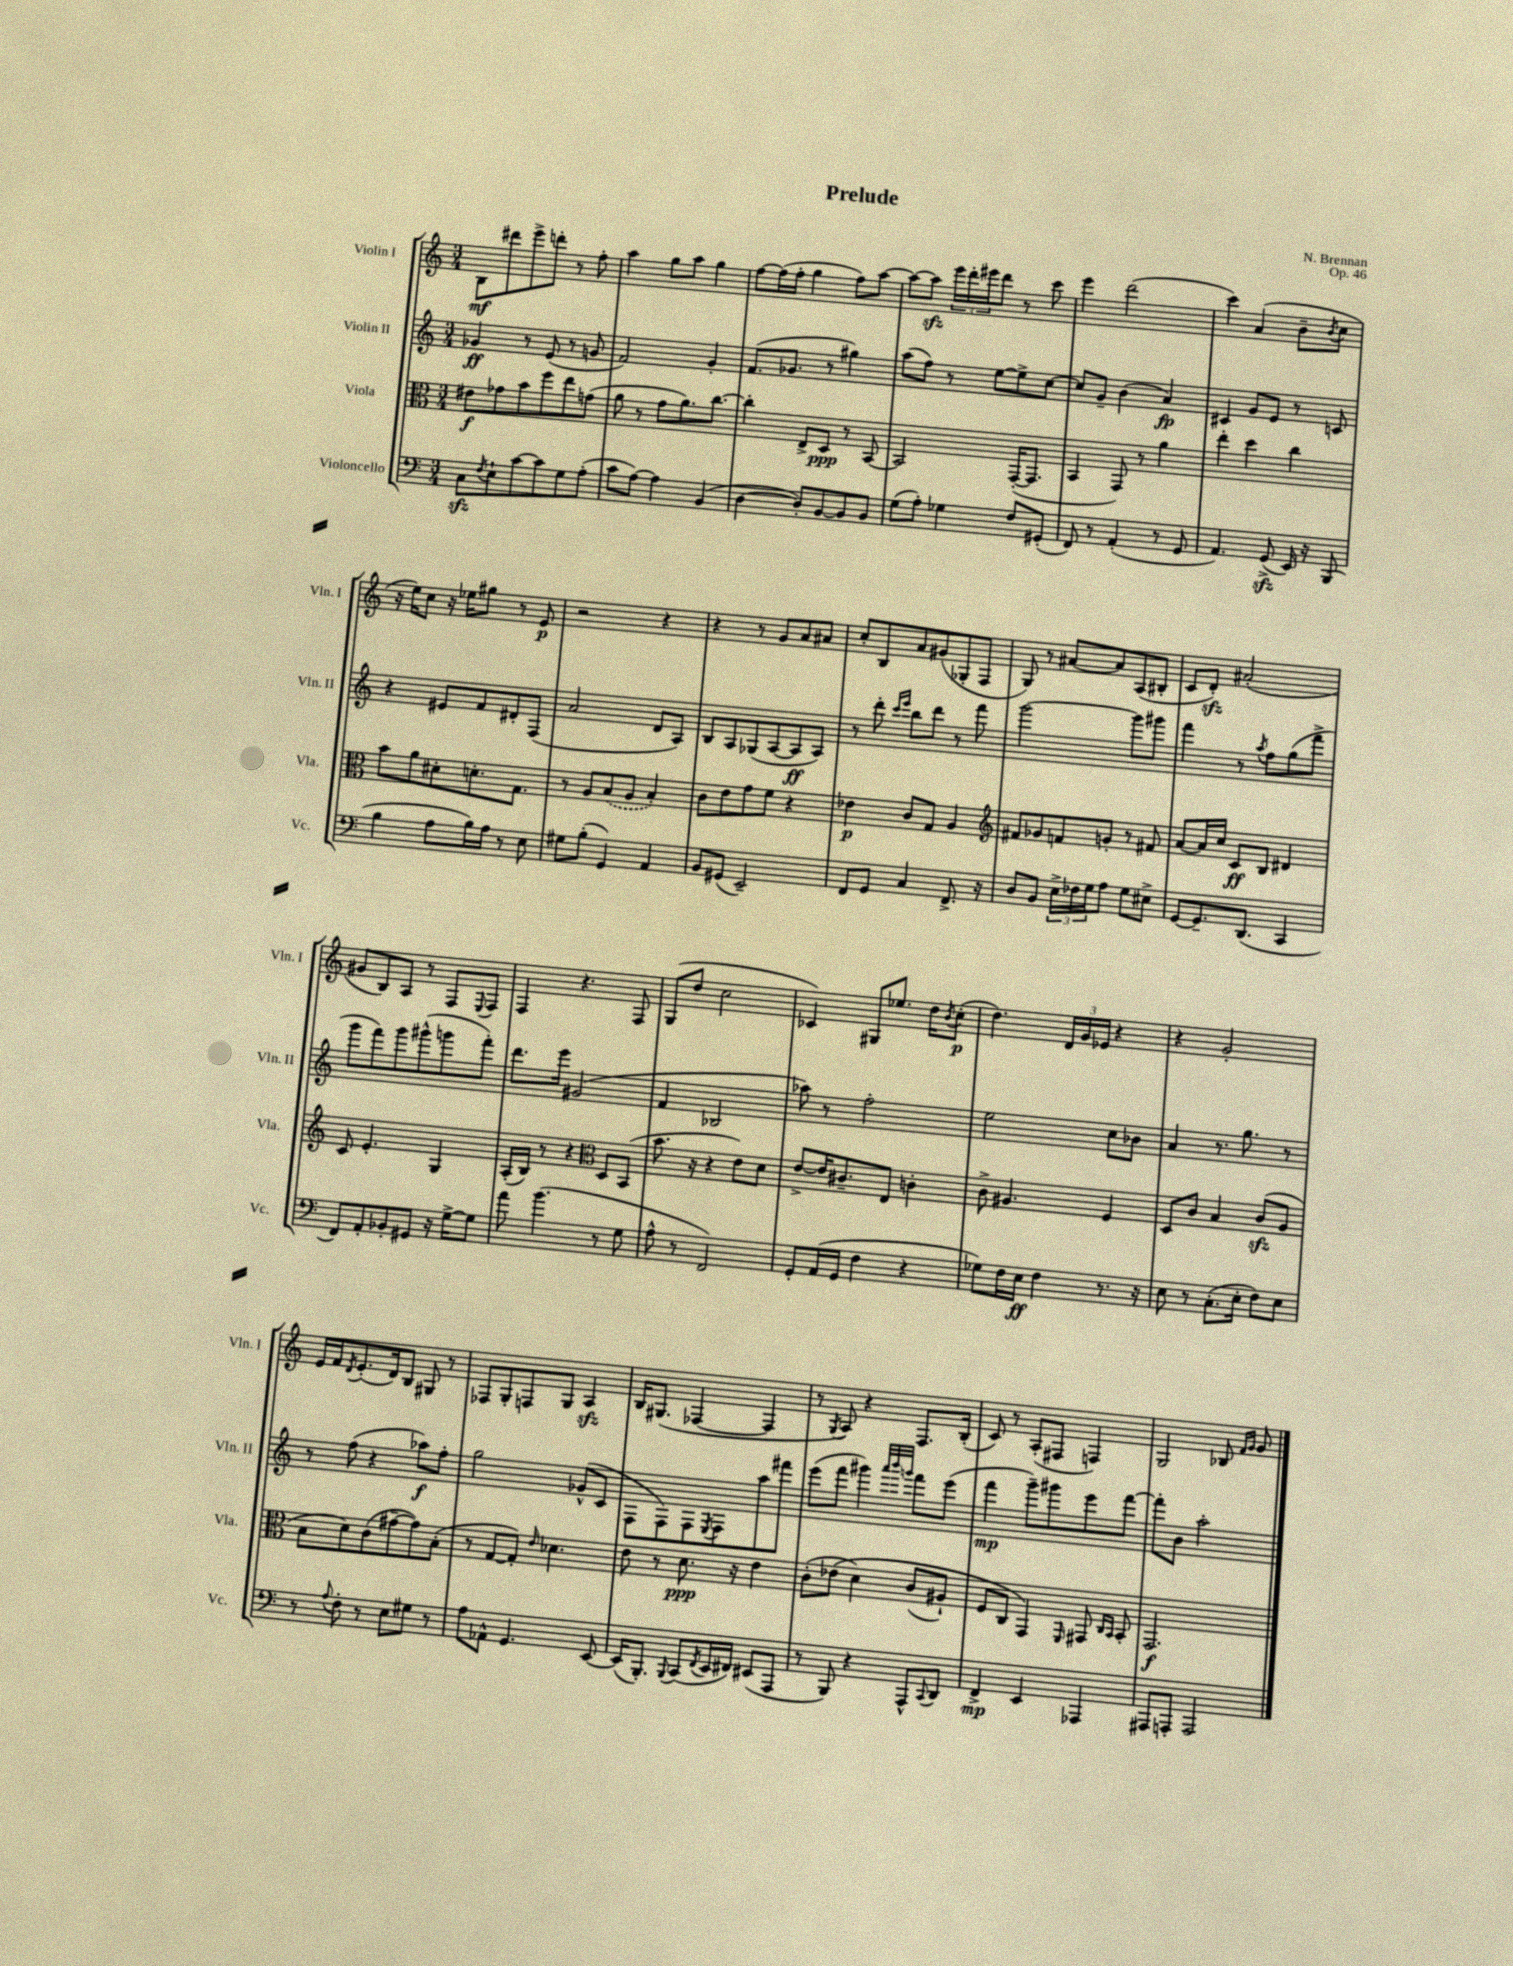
\header { title = "Prelude" composer = "N. Brennan" opus = "Op. 46" }
<<
\new StaffGroup <<
\new Staff = "s0" \with { instrumentName = "Violin I" shortInstrumentName = "Vln. I" } {
    \clef treble \key c \major \numericTimeSignature \time 3/4
    b8\mf dis'''8 e'''8-> d'''8-. r8 f''8-. |
    a''4 g''8 a''8 g''4 |
    f''8~ f''16( f''16-. g''4 f''8) a''8~ |
    a''8~ a''8\sfz \tuplet 3/2 { e'''16 d'''16-. eis'''16 } d'''8 r8 c'''8 |
    e'''4 d'''2( |
    c'''4) a'4( b'8-- \acciaccatura { b'8 } c''8 |
    r16 e''16) c''8 r16 ees''16 gis''8 r8 e'8\p |
    r2 r4 |
    r4 r8 g'8 a'8 ais'8 |
    c''8-. b8 a'8 gis'8( ges8-. f8 |
    g8) r8 ais'8~ ais'8 a8( bis8-. |
    c'8 d'8-.\sfz) ais'2-.( |
    gis'8 b8) a8 r8 f8 \appoggiatura { e8 } f8 |
    f4 r4. f8 |
    g8( d''8 c''2 |
    ces'4) gis8 ees''8. d''16 \acciaccatura { b'8 } c''8-.\p( |
    d''4.) \tuplet 3/2 { d'16 g'16 ees'16 } r4 |
    r4 g'2-. |
    e'16 f'16 \acciaccatura { d'8 } e'8.-.( d'16) b8 gis8 r8 |
    fes8 g8-. f8 g8 a4\sfz |
    b16 gis8.( fes4~ fes4 |
    r8 \acciaccatura { g8 } a8) r4 f8. b16-.( |
    c'8) r8 a8-.( fis8 f4) |
    g2 bes8 \grace { f'16 g'16 } g'8 \bar "|." |
}
\new Staff = "s1" \with { instrumentName = "Violin II" shortInstrumentName = "Vln. II" } {
    \clef treble \key c \major \numericTimeSignature \time 3/4
    ges'4\ff r8 e'8( r8 g'8 |
    f'2) g'4-. |
    f'8.( ges'8. r8 gis''4) |
    a''8( f''8) r8 e''8~ e''8-> c''8~ |
    c''8 g'8-- b'4( a'4\fp) |
    cis'4 g'8 e'8 r8 c'8 |
    r4 eis'8 f'8 dis'8-. f8( |
    a'2 d'8 a8) |
    b8 a8 ges8( a8~ a8\ff a8) |
    r8 d'''8-. \grace { c'''16 e'''16 } b''8 d'''8 r8 f'''8 |
    g'''2~ g'''8 gis'''8 |
    f'''4 r8 \acciaccatura { a''8 } f''8 g''8( f'''8-> |
    g'''8 f'''8) g'''8 gis'''8-^( g'''8 f'''8-.) |
    d'''8. e'''16 gis'2( |
    f'4 bes2 |
    aes''8) r8 f''2-. |
    e''2 c''8 bes'8 |
    a'4 r8. g''8. r8 |
    r8 f''8( r4 aes''8\f) f''8-. |
    g''2 ges'8-^( c'8 |
    f8 f8) f8 \acciaccatura { e8 } f8 a''8 fis'''8 |
    e'''8( f'''8 gis'''4) \grace { a'''32 b'''32 g'''32 } f'''8 e'''8( |
    f'''4\mp g'''8--) gis'''8 e'''8 f'''8~ |
    f'''8-. b'8 a''2-. \bar "|." |
}
\new Staff = "s2" \with { instrumentName = "Viola" shortInstrumentName = "Vla." } {
    \clef alto \key c \major \numericTimeSignature \time 3/4
    eis'8\f ges'8 b'8 f''8 e''8 g'8( |
    a'8 r8 g'8 a'8.) c''8.~ |
    c''4-. e8-> d8\ppp r8 b,8~ |
    b,2 g,16~-.( g,8. |
    b,4 g,8) r8 a'4 |
    e''4-. d''4 c''4 |
    b'8 a'8 dis'8-. d'8.-. g8. |
    r8 a8 \once \slurDashed b8( a8 b4-.) |
    c'8 e'8 g'8 f'8 r4 |
    ees'4\p c'8 g8 a4 |
    \clef treble fis'8 ges'8 f'8 g'8-. r8 fis'8 |
    a'8~ a'16 c''16 c'8\ff b8 dis'4 |
    c'8 e'4.-. g4 |
    a16-.( b16) r8 r4 \clef alto d8 b,8( |
    b'8. r16 r4 e'8) d'8 |
    e'8~-> e'16 cis'8.-- e8 c'4-. |
    c'8-> ais4. f4 |
    d8 c'8 b4 c'8\sfz( a8 |
    b8 d'8) c'8( gis'8~-- gis'8) b8-.( |
    r8 g8~ g8-.) \grace { e'16 } des'4. |
    e'8 r8 d'8.\ppp r16 e'4 |
    c'8-.( ees'8\( d'4) c'8( ais8-!) |
    f8 c8 g,4\) \grace { f,16 } gis,8 \grace { c16 b,16 } b,8-. |
    g,2.\f \bar "|." |
}
\new Staff = "s3" \with { instrumentName = "Violoncello" shortInstrumentName = "Vc." } {
    \clef bass \key c \major \numericTimeSignature \time 3/4
    c8\sfz \acciaccatura { f8 } e8-! c'8~ c'8 g8 a8-.( |
    c'8 a8~) a4 b,4( |
    d4~ d8-.) b,8~ b,8 b,8 |
    g8( a8-.) ges4 f8 gis,8-.( |
    f,8) r8 a,4-.( r8 g,8 |
    a,4.) g,8->\sfz( e,16) r16 b,,8( |
    b4 a8 b16) a16 r8 e8 |
    gis8 b8-.( g,4) a,4 |
    b,8 gis,8( e,2--) |
    f,8 g,8 c4 f,8.-> r16 |
    d8 b,8 \tuplet 3/2 { e16-> fes16 g16 } a8 g8 eis8-> |
    g,8~ g,8.-- d,8.( c,4 |
    f,8) a,8-. bes,8-. gis,8 r16 g16~-> g8 |
    a'8 b'4.( r8 g8 |
    a8-^ r8 f,2) |
    g,8-. a,16( g,16 f4 r4 |
    ges8) f16 e16\ff f4 r8. r16 |
    e8 r8 c8.-.( e16-. f8) e8 |
    r8 \appoggiatura { a8 } f8-. r8 e8 gis8 r8 |
    a8 aes,8-^ g,4. e,8~ |
    e,16( b,,8.-.) \appoggiatura { b,,8 } c,8( \acciaccatura { f,8 } e,16 fis,16) eis,8( a,,8 |
    r8 b,,8) r4 a,,8-^ \appoggiatura { c,8 } d,8 |
    f,4->\mp e,4 aes,,4 |
    ais,,8 a,,8-. a,,2 \bar "|." |
}
>>
>>
\layout { \context { \Score \remove "Bar_number_engraver" } }
